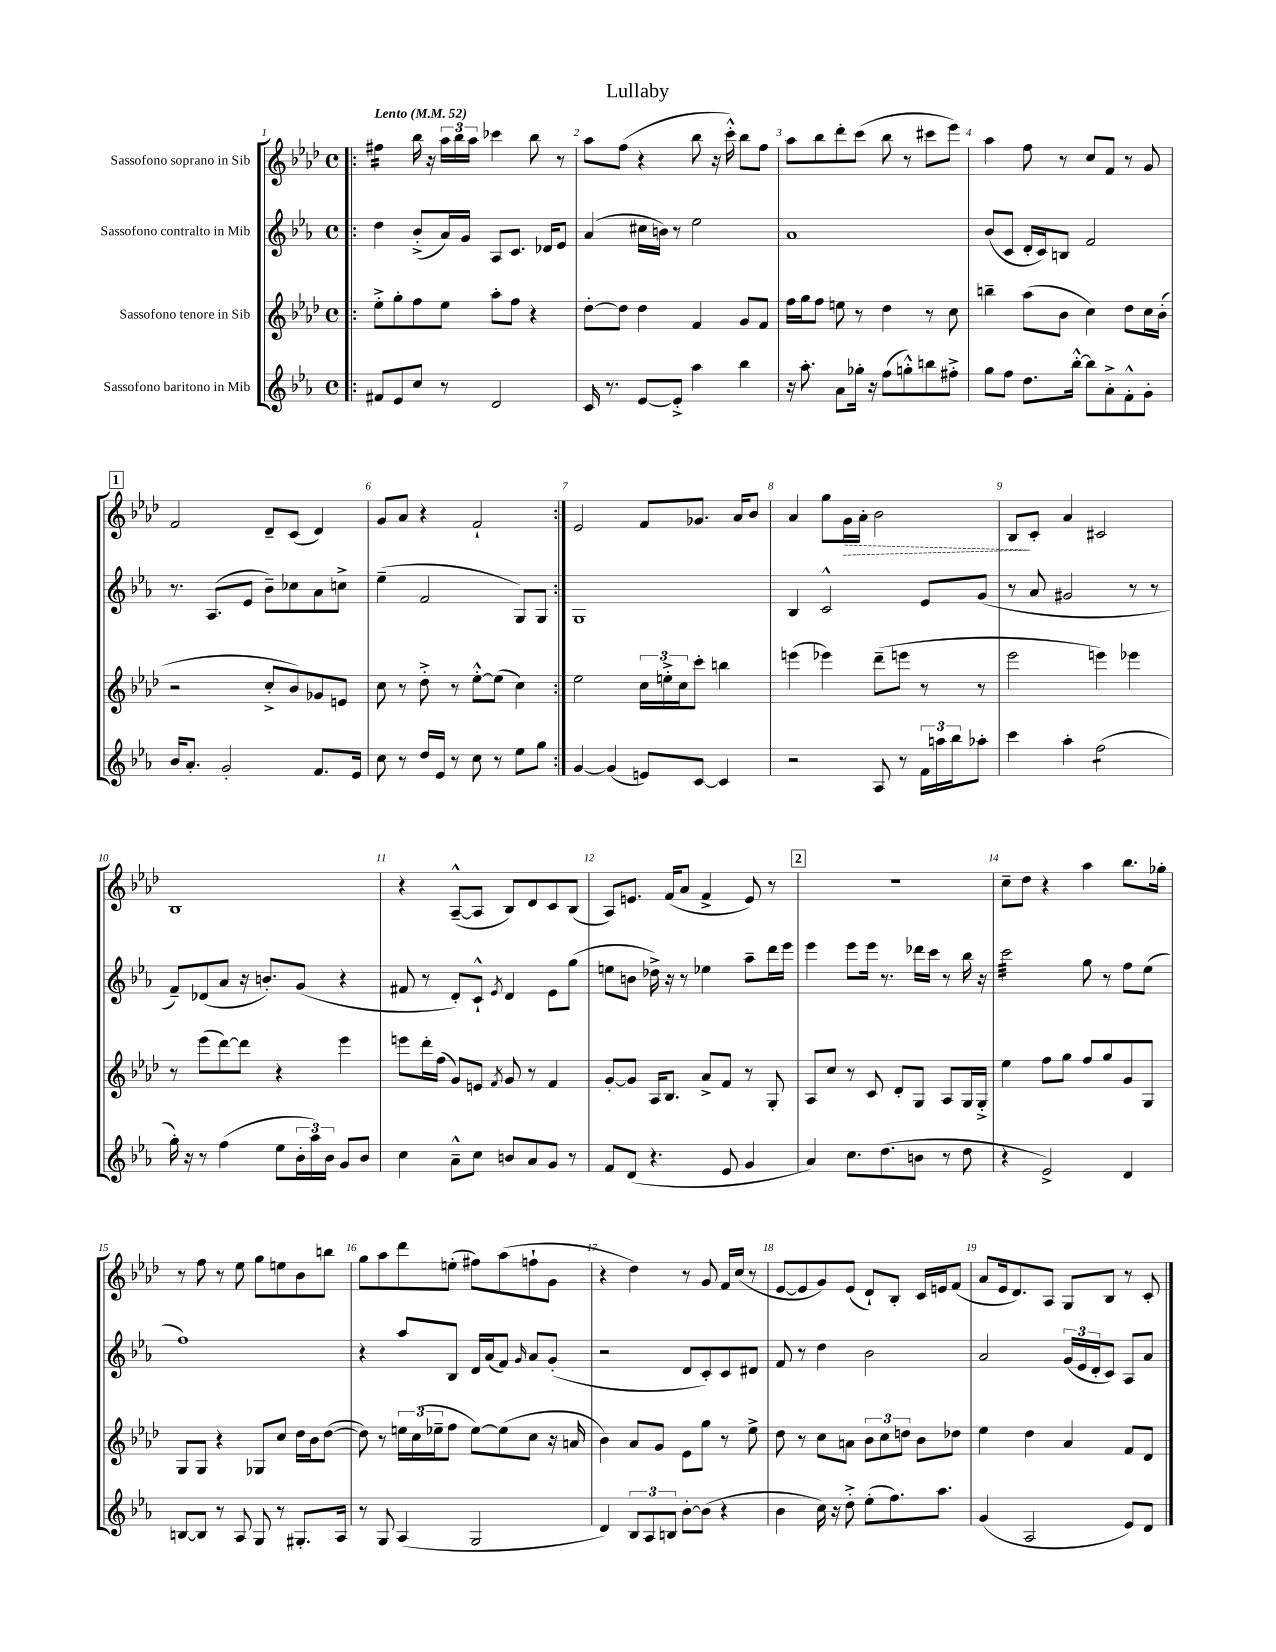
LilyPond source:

\header { title = "Lullaby" }
<<
\new StaffGroup <<
\new Staff = "s0" \with { instrumentName = "Sassofono soprano in Sib" } {
    \clef treble \key aes \major \defaultTimeSignature \time 4/4 \tempo "Lento" 4 = 52
    \repeat volta 2 { \bar ".|:" fis''4:16 bes''16 r16 \tuplet 3/2 { aes''16 bes''16 aes''16 } ces'''4 bes''8 r8 |
    aes''8 f''8( r4 bes''8 r16 c'''16-.-^) bes''8 f''8 |
    aes''8 bes''8 des'''8-. c'''8( bes''8 r8 cis'''8 ees'''8) |
    aes''4 f''8 r8 c''8 f'8 r8 g'8 |
    \mark \markup { \box "1" } f'2 des'8-- c'8( des'4) |
    g'8 aes'8 r4 f'2-! | }
    ees'2 f'8 ges'8. aes'16 bes'8 |
    aes'4 g''8 \once \override Hairpin.style = #'dashed-line g'16\> aes'16-. bes'2 |
    bes8\! c'8-. aes'4 cis'2 |
    bes1 |
    r4 aes8~---^( aes8 bes8) des'8 c'8 bes8( |
    aes8) e'8. f'16( aes'8 f'4-> e'8) r8 |
    \mark \markup { \box "2" } R1 |
    c''8-- des''8 r4 aes''4 bes''8. ges''16-. |
    r8 f''8 r8 ees''8 g''8 e''8 bes'8 b''8 |
    g''8 aes''8 des'''8 e''8-.( fis''8) aes''8( f''8-! g'8 |
    r4 des''4) r8 g'8 f'16 c''16( r8 |
    ees'8~ ees'8 g'8) ees'8( des'8-!) bes8-. c'16 e'16 f'8( |
    aes'8 ees'16 des'8.) aes8 g8 bes8 r8 c'8-. \bar "|." |
}
\new Staff = "s1" \with { instrumentName = "Sassofono contralto in Mib" } {
    \clef treble \key ees \major \defaultTimeSignature \time 4/4
    \repeat volta 2 { \bar ".|:" d''4 bes'8-.->( aes'16) g'16 aes8 c'8. des'16 ees'8 |
    aes'4( cis''16 b'16) r8 ees''2 |
    aes'1 |
    bes'8( c'8 d'16-. c'16) b8 f'2 |
    \mark \markup { \box "1" } r8. aes8.( ees'8 bes'8--) ces''8 aes'8 c''8-> |
    ees''4--( f'2 g8) g8 | }
    g1 |
    bes4 c'2-^ ees'8 g'8( |
    r8 aes'8 gis'2 r8 r8 |
    f'8--) des'8( aes'8 r16 b'8.-.) g'8( r4 |
    fis'8 r8 d'8-.) c'8-!-^ \acciaccatura { ees'8 } d'4 ees'8 g''8( |
    e''8 b'8 des''16->) r16 r8 ees''4 aes''8-- d'''16 ees'''16 |
    \mark \markup { \box "2" } ees'''4 ees'''8 ees'''16 r8. des'''16 c'''16 r8 bes''16 r16 |
    c'''2:32 g''8 r8 f''8 ees''8( |
    f''1) |
    r4 aes''8 bes8 d'16 aes'16( f'8) \grace { g'16 } aes'8 g'8-.( |
    r2 d'8 c'8-.) c'8 dis'8 |
    f'8 r8 d''4 bes'2 |
    aes'2 \tuplet 3/2 { g'16( ees'16 d'16-. } c'8) aes8 aes'8 \bar "|." |
}
\new Staff = "s2" \with { instrumentName = "Sassofono tenore in Sib" } {
    \clef treble \key aes \major \defaultTimeSignature \time 4/4
    \repeat volta 2 { \bar ".|:" ees''8-.-> g''8-. f''8 ees''8 aes''8-. f''8 r4 |
    des''8~-. des''8 des''4 f'4 g'8 f'8 |
    f''16 g''16 f''8 e''8 r8 des''4 r8 c''8 |
    b''4-- aes''8( bes'8 c''4) des''8 c''16 bes'16-.( |
    \mark \markup { \box "1" } r2 c''8-.-> bes'8) ges'8 e'8 |
    c''8 r8 des''8-.-> r8 ees''8~-.-^ ees''8( c''4) | }
    ees''2 \tuplet 3/2 { c''16 e''16-.-> c''16 } c'''8-. b''4 |
    e'''4( ees'''4) des'''8--( e'''8 r8 r8 |
    ees'''2 e'''4) ees'''4 |
    r8 ees'''8( des'''8~) des'''8 r4 ees'''4 |
    e'''8 des'''16-. f''16( g'8) e'8 \acciaccatura { f'8 } g'8 r8 f'4 |
    g'8~-. g'8 aes16 bes8. aes'8-> f'8 r8 g8-. |
    \mark \markup { \box "2" } aes8 c''8 r8 c'8 des'8-. g8 aes8 g16 g16-.-> |
    ees''4 f''8 g''8 f''8 g''8 g'8 g8 |
    g8 g8 r4 ges8 c''8 des''16 bes'16 des''8~( |
    des''8) r8 \tuplet 3/2 { e''16 c''16( ees''16-- } f''8 ees''8~) ees''8( c''8 r16 a'16 |
    bes'4) aes'8 g'8 ees'8 g''8 r8 ees''8-> |
    des''8 r8 c''8 a'8 \tuplet 3/2 { bes'8 c''8 d''8 } bes'8 des''8 |
    ees''4 des''4 aes'4 f'8 des'8 \bar "|." |
}
\new Staff = "s3" \with { instrumentName = "Sassofono baritono in Mib" } {
    \clef treble \key ees \major \defaultTimeSignature \time 4/4
    \repeat volta 2 { \bar ".|:" fis'8 ees'8 c''8 r8 d'2 |
    c'16 r8. ees'8~ ees'8-.-> aes''4 bes''4 |
    r16 aes''8.-. aes'8 ges''16-. r16 f''8( g''8-.-^) b''8 fis''8-.-> |
    g''8 f''8 d''8. bes''16~-.-^ bes''8 aes'8-.-> f'8-.-^ g'8-. |
    \mark \markup { \box "1" } bes'16 aes'8.-. g'2-. f'8. ees'16 |
    c''8 r8 d''16 ees'16 r8 c''8 r8 ees''8 g''8 | }
    g'4~ g'4( e'8) c'8~ c'4 |
    r2 aes8 r8 \tuplet 3/2 { f'16 a''16 bes''16 } aes''8-. |
    c'''4 aes''4-. f''2:8( |
    g''16-.) r16 r8 f''4( ees''8 \tuplet 3/2 { bes'16-. aes''16) bes'16 } g'8 bes'8 |
    c''4 aes'8---^ c''8 b'8 aes'8 g'8 r8 |
    f'8 d'8( r4. ees'8 g'4 |
    \mark \markup { \box "2" } aes'4) c''8. d''8.( b'8 r8 d''8 |
    r4 ees'2->) d'4 |
    b8~ b8 r8 aes8 g8 r8 gis8.-. aes16 |
    r8 g8 aes4( g2 |
    d'4) \tuplet 3/2 { bes8 aes8 b8 } bes'8~-. bes'8( r4 |
    bes'4 c''16) r16 d''8-.-> ees''8-.( f''8.) aes''8. |
    g'4( aes2 ees'8) d'8 \bar "|." |
}
>>
>>
\layout { \context { \Score \override BarNumber.break-visibility = ##(#f #t #t) barNumberVisibility = #all-bar-numbers-visible } }
